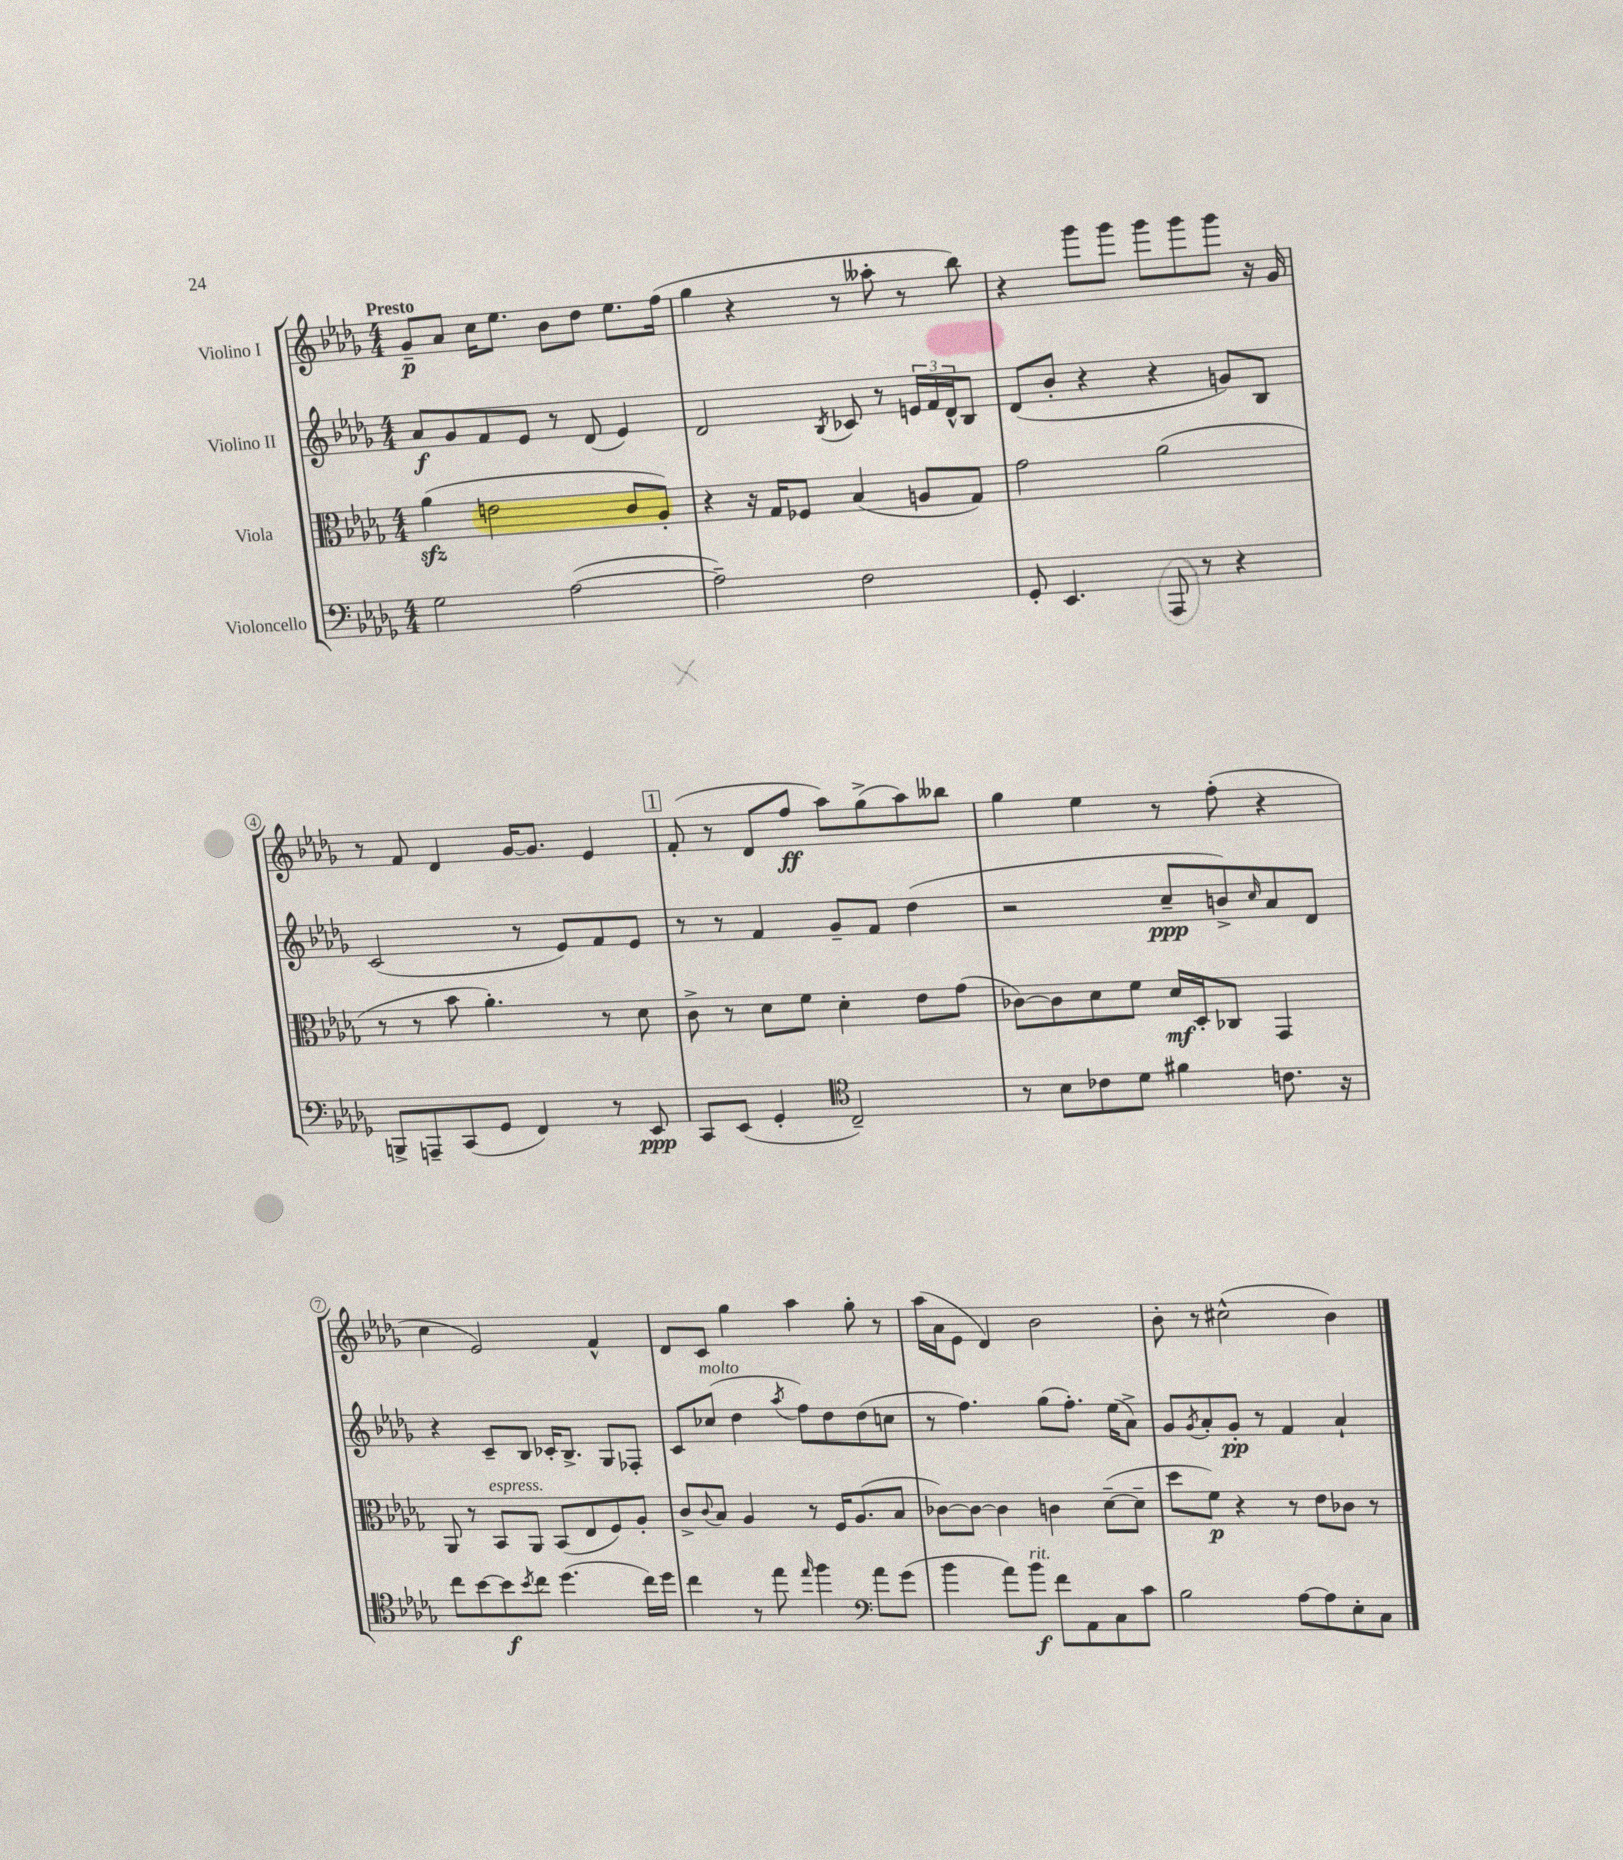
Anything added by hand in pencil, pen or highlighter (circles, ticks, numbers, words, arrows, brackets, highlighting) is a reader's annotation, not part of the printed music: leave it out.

**kern	**kern	**kern	**kern
*staff4	*staff3	*staff2	*staff1
*clefF4	*clefC3	*clefG2	*clefG2
*k[b-e-a-d-g-]	*k[b-e-a-d-g-]	*k[b-e-a-d-g-]	*k[b-e-a-d-g-]
*M4/4	*M4/4	*M4/4	*M4/4
2G-	(4a-	8a-	8g-~
.	.	8g-	8a-
.	2e	8f	16cc
.	.	.	8.ee-
.	.	8e-	.
([2A-	.	8r	8b-
.	.	(8d-	8dd-
.	8c	4e-)	8.ee-
.	8A-')	.	.
.	.	.	(16ff
=	=	=	=
2A-~])	4r	2d-	4gg-
.	16r	.	4r
.	16G-	.	.
.	8F-	.	.
.	.	8qB-	.
2F	(4B-	8c-	8r
.	.	8r	8aa--'
.	8A	24e	8r
.	.	24f	.
.	.	24d-^^	.
.	8G-)	8B-	8bb-)
=	=	=	=
8GG-'	2g-	(8d-	4r
4.EE-	.	8b-'	.
.	.	4r	8ggg-
.	.	.	8ggg-
8AAA-	(2a-	4r	8ggg-
8r	.	.	8ggg-
4r	.	8g)	8ggg-
.	.	8B-	16r
.	.	.	16g-
=	=	=	=
8BBB^	8r	(2c	8r
8AAA~	8r	.	8f
(8CC	8b-	.	4d-
8GG-	4.a-')	.	.
4FF)	.	8r	[16g-
.	.	.	8.g-]
.	.	8e-)	.
8r	8r	8f	4e-
8EE-	8d-	8e-	.
=	=	=	=
8CC	8c^	8r	(8f'
(8EE-	8r	8r	8r
4GG-'	8d-	4f	8d-
.	8f	.	8ff
*clefC4	*	*	*
2C~)	4d-'	8g-~	8aa-)
.	.	8f	(8gg-^
.	8e-	(4dd-	8aa-)
.	(8g-	.	8bb--
=	=	=	=
8r	[8c-)	2r	4gg-
8B-	8c-]	.	.
8c-	8d-	.	4ee-
8d-	8f	.	.
4f#	16d-	8cc~	8r
.	16D-'	.	.
.	8C-	8b^)	(8ff'
.	.	16qqcc	.
8.c	4GG-	8a-	4r
.	.	8d-	.
16r	.	.	.
=	=	=	=
8cc	8AA-	4r	4cc
[8b-	8r	.	.
8b-]	8BB-	8c~	2e-)
8qb-	.	.	.
8cc	8AA-	8B-	.
(4.dd-	(8BB-	16c-'	.
.	.	8.B-^	.
.	8E-	.	.
.	8F)	8G-	4f^^
16cc)	8A-'	8F-'	.
16dd-	.	.	.
=	=	=	=
4cc	8c^	8c	8d-
.	8qqc	.	.
.	8B-	(8cc-	8c
8r	4A-	4dd-	4gg-
8ee-	.	.	.
16qqee-	.	8qaa-	.
4ff	8r	8ff)	4aa-
.	16F	8dd-	.
.	(8.A-	.	.
*clefF4	*	*	*
8a-	.	(8dd-	8gg-'
(8g-	8B-	8cc	8r
=	=	=	=
4b-	[8c-)	8r	(16aa-
.	.	.	16a-
.	8c-_	4.ff)	8e-
8a-)	4c-]	.	4d-)
8b-	.	.	.
8f	4c	(8gg-	2b-
8AA-	.	8.ff')	.
8C	([8d-~	.	.
.	.	(16ee-	.
8c	8d-~]	8a-^)	.
=	=	=	=
2B-	8dd-	8g-	8b-'
.	.	8qg-	.
.	8f)	8a-'	8r
.	4r	8g-'	(2cc#^^
.	.	8r	.
[8A-	8r	4f	.
8A-]	8e-	.	.
8E-'	8c-	4a-`	4b-)
8C	8r	.	.
==	==	==	==
*-	*-	*-	*-
